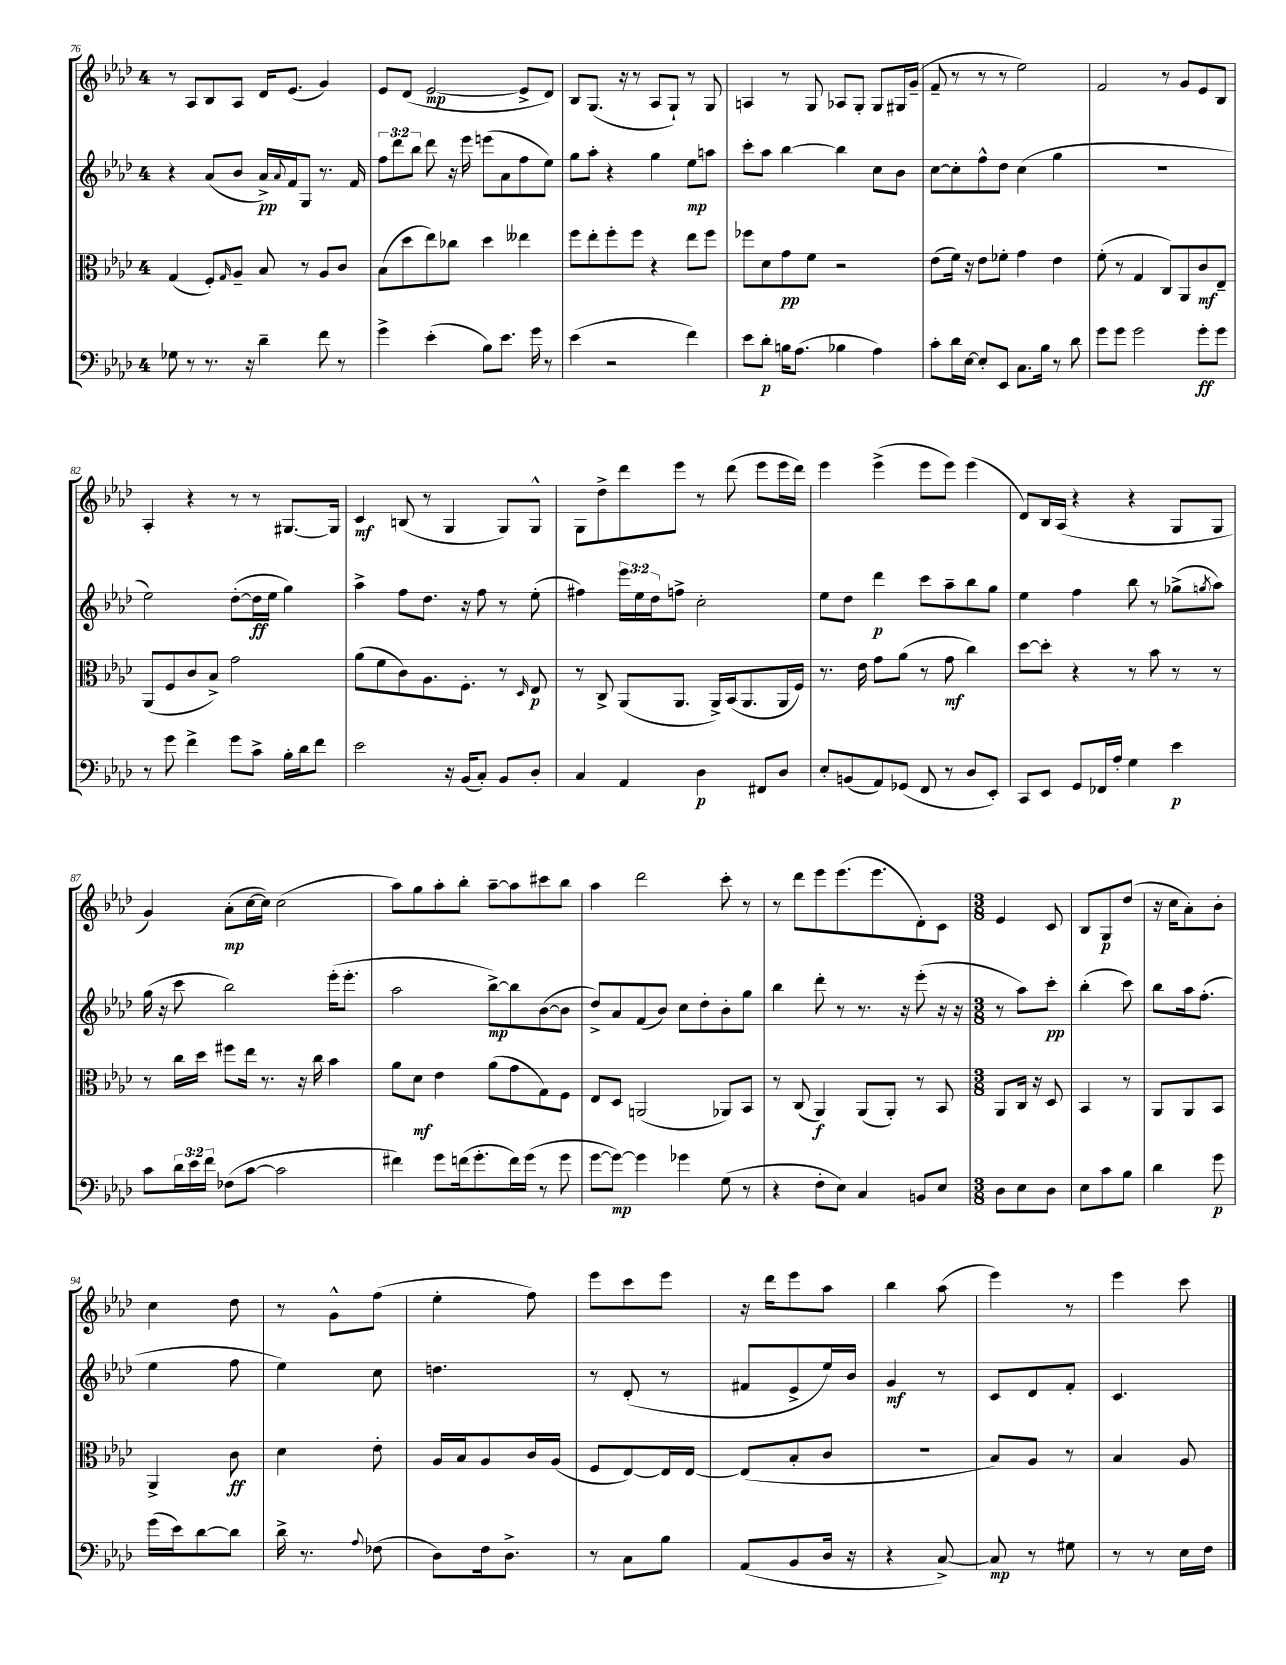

**kern	**dynam	**kern	**dynam	**kern	**dynam	**kern	**dynam
*part4	*part4	*part3	*part3	*part2	*part2	*part1	*part1
*staff4	*staff4	*staff3	*staff3	*staff2	*staff2	*staff1	*staff1
*clefF4	*	*clefC3	*	*clefG2	*	*clefG2	*
*k[b-e-a-d-]	*	*k[b-e-a-d-]	*	*k[b-e-a-d-]	*	*k[b-e-a-d-]	*
*M4/4	*	*M4/4	*	*M4/4	*	*M4/4	*
=76	=76	=76	=76	=76	=76	=76	=76
8G-X\	.	(4G/	.	4r	.	8r	.
8r	.	.	.	.	.	8A-/L	.
8.r	.	8F'/L)	.	(8a-/L	.	8B-/	.
.	.	16qqG/	.	.	.	.	.
.	.	8A-~/J	.	8b-/J	.	8A-/J	.
16r	.	.	.	.	.	.	.
4d-~\	.	8B-/	.	16a-^/LL)	pp	16d-/KL	.
.	.	.	.	8qqa-/	.	.	.
.	.	.	.	16f/J	.	(8.e-/J	.
.	.	8r	.	8G/J	.	.	.
8f\	.	8A-/L	.	8.r	.	4g/)	.
8r	.	8c/J	.	.	.	.	.
.	.	.	.	16f/	.	.	.
=77	=77	=77	=77	=77	=77	=77	=77
4g^\	.	(8B-\L	.	12ff\L	.	8e-/L	.
.	.	.	.	12ddd-\	.	.	.
.	.	8dd-\	.	.	.	(8d-/J	.
.	.	.	.	12bb-\J	.	.	.
(4e-'\	.	8ee-\)	.	8ddd-\	.	[2e-/	mp
.	.	8cc-X\J	.	16r	.	.	.
.	.	.	.	16eee-\	.	.	.
8B-\L)	.	4dd-\	.	(8eeen\L	.	.	.
8.e-\J	.	.	.	8a-\	.	.	.
.	.	4ee--X\	.	8ff\	.	8e-^/L]	.
16g\	.	.	.	.	.	.	.
8r	.	.	.	8ee-\J)	.	8d-/J)	.
=78	=78	=78	=78	=78	=78	=78	=78
(4e-\	.	8ff\L	.	8gg\L	.	8B-/L	.
.	.	8ee-'\	.	8aa-'\J	.	(8.G/J	.
2r	.	8ff'\	.	4r	.	.	.
.	.	.	.	.	.	16r	.
.	.	8ff\J	.	.	.	8r	.
.	.	4r	.	4gg\	.	8A-/L	.
.	.	.	.	.	.	8G`/J)	.
4f\)	.	8ee-\L	.	8ee-\L	mp	8r	.
.	.	8ff\J	.	8aan\J	.	8G/	.
=79	=79	=79	=79	=79	=79	=79	=79
8e-\L	.	8ff-X\L	.	8ccc'\L	.	4An/	.
8d-'\J	p	8d-\	.	8aa-\J	.	.	.
16Bn\KL	.	8g\	pp	[4bb-\	.	8r	.
(8.A-\J	.	.	.	.	.	.	.
.	.	8f\J	.	.	.	8G/	.
4B-X\	.	2r	.	4bb-\]	.	8A-X/L	.
.	.	.	.	.	.	8G'/J	.
4A-\)	.	.	.	8cc\L	.	8G/L	.
.	.	.	.	8b-\J	.	16G#X/L	.
.	.	.	.	.	.	(16g~/JJ	.
=80	=80	=80	=80	=80	=80	=80	=80
8c'\L	.	(8e-\L	.	[8cc\L	.	8f~/	.
16d-\L	.	16f\Jk)	.	8cc'\]	.	8r	.
[16E-\JJ	.	16r	.	.	.	.	.
8E-'/L]	.	8e-\L	.	8ff^^\	.	8r	.
8EE-/J	.	8f-X'\J	.	8dd-\J	.	8r	.
8.C\L	.	4g\	.	(4cc\	.	2ee-\)	.
16B-\Jk	.	.	.	.	.	.	.
8r	.	4e-\	.	4gg\	.	.	.
8d-\	.	.	.	.	.	.	.
=81	=81	=81	=81	=81	=81	=81	=81
8g\L	.	(8f'\	.	1r	.	2f/	.
8g\J	.	8r	.	.	.	.	.
2g\	.	4G/	.	.	.	.	.
.	.	8C/L)	.	.	.	8r	.
.	.	8AA-/	.	.	.	8g/L	.
8g'\L	ff	8c/	mf	.	.	8e-/	.
8g\J	.	8E-~/J	.	.	.	8B-/J	.
!!LO:LB:g=z
=82	=82	=82	=82	=82	=82	=82	=82
8r	.	(8AA-/L	.	2ee-\)	.	4A-'/	.
8g\	.	8F/	.	.	.	.	.
4f^\	.	8c/	.	.	.	4r	.
.	.	8B-^/J)	.	.	.	.	.
8g\L	.	2g\	.	([8dd-'\L	.	8r	.
8c^\J	.	.	.	16dd-\L]	ff	8r	.
.	.	.	.	16ee-\JJ	.	.	.
16B-'\LL	.	.	.	4gg\)	.	[8.G#X/L	.
16d-\J	.	.	.	.	.	.	.
8f\J	.	.	.	.	.	.	.
.	.	.	.	.	.	16G#/Jk]	.
=83	=83	=83	=83	=83	=83	=83	=83
2e-\	.	(8a-\L	.	4aa-^\	.	4c/	mf
.	.	8f\	.	.	.	.	.
.	.	8c\)	.	8ff\L	.	(8Bn/	.
.	.	8.A-\	.	8.dd-\J	.	8r	.
16r	.	.	.	.	.	4G/	.
(16BB-/KL	.	8.F'\J	.	16r	.	.	.
8C'/J)	.	.	.	8ff\	.	.	.
8BB-/L	.	8r	.	8r	.	8G/L)	.
.	.	16qqD-/	.	.	.	.	.
8D-'/J	.	8E-/	p	(8ee-'\	.	8G^^/J	.
=84	=84	=84	=84	=84	=84	=84	=84
4C/	.	8r	.	4ff#X\)	.	8G\L	.
.	.	8C^/	.	.	.	8dd-^\	.
4AA-/	.	(8AA-/L	.	24eee-\LL	.	8ddd-\	.
.	.	.	.	24ee-\	.	.	.
.	.	.	.	24dd-\J	.	.	.
.	.	8.AA-/J	.	8ffn^\J	.	8eee-\J	.
4D-\	p	.	.	2cc'\	.	8r	.
.	.	16AA-^/LL)	.	.	.	.	.
.	.	(16BB-/J	.	.	.	(8ddd-\	.
.	.	8.AA-/	.	.	.	.	.
8FF#X/L	.	.	.	.	.	8eee-\L	.
8D-/J	.	16AA-/L	.	.	.	16eee-\L	.
.	.	16F/JJ)	.	.	.	16ddd-\JJ)	.
=85	=85	=85	=85	=85	=85	=85	=85
8E-'/L	.	8.r	.	8ee-\L	.	4eee-\	.
(8BBn/	.	.	.	8dd-\J	.	.	.
.	.	16e-\	.	.	.	.	.
8AA-/)	.	8g\L	.	4ddd-\	p	(4eee-^\	.
(8GG-X/J	.	(8a-\J	.	.	.	.	.
8FF/	.	8r	.	8ccc\L	.	8eee-\L	.
8r	.	8g\	mf	8aa-~\	.	8eee-\J)	.
8D-/L	.	4cc\)	.	8bb-\	.	(4eee-\	.
8EE-'/J)	.	.	.	8gg\J	.	.	.
=86	=86	=86	=86	=86	=86	=86	=86
8CC/L	.	[8dd-\L	.	4ee-\	.	8d-/L)	.
8EE-/J	.	8dd-'\J]	.	.	.	16B-/L	.
.	.	.	.	.	.	(16A-/JJ	.
8GG/L	.	4r	.	4ff\	.	4r	.
16FF-X/L	.	.	.	.	.	.	.
16A-'/JJ	.	.	.	.	.	.	.
4G\	.	8r	.	8bb-\	.	4r	.
.	.	8b-\	.	8r	.	.	.
4e-\	p	8r	.	(8gg-X^\L	.	8G/L	.
.	.	.	.	8qggn/	.	.	.
.	.	8r	.	8aa-\J)	.	8G/J	.
!!LO:LB:g=z
=87	=87	=87	=87	=87	=87	=87	=87
8c\L	.	8r	.	(16gg\	.	4g/)	.
.	.	.	.	16r	.	.	.
24d-\L	.	16cc\LL	.	8ccc\	.	.	.
24e-\	.	.	.	.	.	.	.
.	.	16dd-\JJ	.	.	.	.	.
24f\JJ	.	.	.	.	.	.	.
(8F-X\L	.	8ff#X\L	.	2bb-\)	.	(8a-'\L	mp
[8c\J	.	16ee-\Jk	.	.	.	[16cc\L	.
.	.	8.r	.	.	.	16cc\JJ])	.
2c\]	.	.	.	.	.	(2cc\	.
.	.	16r	.	.	.	.	.
.	.	16cc\	.	.	.	.	.
.	.	4b-\	.	(16eee-'\KL	.	.	.
.	.	.	.	8.eee-'\J	.	.	.
=88	=88	=88	=88	=88	=88	=88	=88
4f#X\)	.	8a-\L	.	2aa-\	.	8aa-\L)	.
.	.	8d-\J	mf	.	.	8gg\	.
8g\L	.	4e-\	.	.	.	8aa-'\	.
(16fn\k	.	.	.	.	.	8bb-'\J	.
8.g'\	.	.	.	.	.	.	.
.	.	(8a-\L	.	[8bb-^\L)	mp	[8aa-~\L	.
16f\L)	.	8g\	.	8bb-\]	.	8aa-\]	.
(16g\JJ	.	.	.	.	.	.	.
8r	.	8G\)	.	([8b-\	.	8ccc#X\	.
8g\	.	8F\J	.	8b-\J]	.	8bb-\J	.
=89	=89	=89	=89	=89	=89	=89	=89
[8g\L	.	8E-/L	.	8dd-^/L)	.	4aa-\	.
8g\J_)	mp	8D-/J	.	8a-/	.	.	.
4g\]	.	(2AAn/	.	(8f/	.	2ddd-\	.
.	.	.	.	8b-/J)	.	.	.
4g-X\	.	.	.	8cc\L	.	.	.
.	.	.	.	8dd-'\	.	.	.
(8G\	.	8AA-X/L)	.	8b-'\	.	8ccc'\	.
8r	.	8BB-/J	.	8gg\J	.	8r	.
=90	=90	=90	=90	=90	=90	=90	=90
4r	.	8r	.	4bb-\	.	8r	.
.	.	(8C/	.	.	.	8ddd-\L	.
8F'\L	.	4AA-/)	f	8ddd-'\	.	8eee-\	.
8E-\J)	.	.	.	8r	.	(8.eee-\	.
4C/	.	(8AA-/L	.	8.r	.	.	.
.	.	.	.	.	.	8.eee-\	.
.	.	8AA-'/J)	.	.	.	.	.
.	.	.	.	16r	.	.	.
8BBn/L	.	8r	.	(8eee-'\	.	8d-'\)	.
8E-/J	.	8BB-/	.	16r	.	8c\J	.
.	.	.	.	16r	.	.	.
=91	=91	=91	=91	=91	=91	=91	=91
*M3/8	*	*M3/8	*	*M3/8	*	*M3/8	*
8D-\L	.	8AA-/L	.	8r	.	4e-/	.
8E-\	.	16C/Jk	.	8aa-\L)	.	.	.
.	.	16r	.	.	.	.	.
8D-\J	.	8D-/	.	8ccc'\J	pp	8c/	.
=92	=92	=92	=92	=92	=92	=92	=92
8E-\L	.	4BB-/	.	(4bb-'\	.	8B-/L	.
8c\	.	.	.	.	.	8G/	p
8B-\J	.	8r	.	8ccc\)	.	(8dd-/J	.
=93	=93	=93	=93	=93	=93	=93	=93
4d-\	.	8AA-/L	.	8bb-\L	.	16r	.
.	.	.	.	.	.	16cc\KL	.
.	.	8AA-/	.	16aa-\k	.	8a-'\)	.
.	.	.	.	(8.ff'\J	.	.	.
8g\	p	8BB-/J	.	.	.	8b-'\J	.
!!LO:LB:g=z
=94	=94	=94	=94	=94	=94	=94	=94
(16g\LL	.	4AA-^/	.	4ee-\	.	4cc\	.
16e-\J)	.	.	.	.	.	.	.
[8d-\	.	.	.	.	.	.	.
8d-\J]	.	8c\	ff	8ff\	.	8dd-\	.
=95	=95	=95	=95	=95	=95	=95	=95
16d-^\	.	4d-\	.	4ee-\)	.	8r	.
8.r	.	.	.	.	.	.	.
.	.	.	.	.	.	8g^^\L	.
8qqA-/	.	.	.	.	.	.	.
(8F-X\	.	8e-'\	.	8cc\	.	(8ff\J	.
=96	=96	=96	=96	=96	=96	=96	=96
8D-\L)	.	16A-/LL	.	4.ddn\	.	4ee-'\	.
.	.	16B-/J	.	.	.	.	.
16F\k	.	8A-/	.	.	.	.	.
8.D-^\J	.	.	.	.	.	.	.
.	.	16c/L	.	.	.	8ff\)	.
.	.	(16A-/JJ	.	.	.	.	.
=97	=97	=97	=97	=97	=97	=97	=97
8r	.	8F/L	.	8r	.	8eee-\L	.
8C\L	.	[8E-/)	.	(8d-'/	.	8ccc\	.
8B-\J	.	16E-/L]	.	8r	.	8eee-\J	.
.	.	[16E-/JJ	.	.	.	.	.
=98	=98	=98	=98	=98	=98	=98	=98
(8AA-/L	.	(8E-/L]	.	8f#X/L	.	16r	.
.	.	.	.	.	.	16ddd-\KL	.
8BB-/	.	8B-'/	.	8e-^/	.	8eee-\	.
16D-/Jk	.	8c/J	.	16ee-/L)	.	8aa-\J	.
16r	.	.	.	16b-/JJ	.	.	.
=99	=99	=99	=99	=99	=99	=99	=99
4r	.	4.r	.	4g/	mf	4bb-\	.
[8C^/)	.	.	.	8r	.	(8aa-\	.
=100	=100	=100	=100	=100	=100	=100	=100
8C/]	mp	8B-/L)	.	8c/L	.	4eee-\)	.
8r	.	8A-/J	.	8d-/	.	.	.
8G#X\	.	8r	.	8f'/J	.	8r	.
=101	=101	=101	=101	=101	=101	=101	=101
8r	.	4B-/	.	4.c/	.	4eee-\	.
8r	.	.	.	.	.	.	.
16E-\LL	.	8A-/	.	.	.	8ccc\	.
16F\JJ	.	.	.	.	.	.	.
==	==	==	==	==	==	==	==
*-	*-	*-	*-	*-	*-	*-	*-
